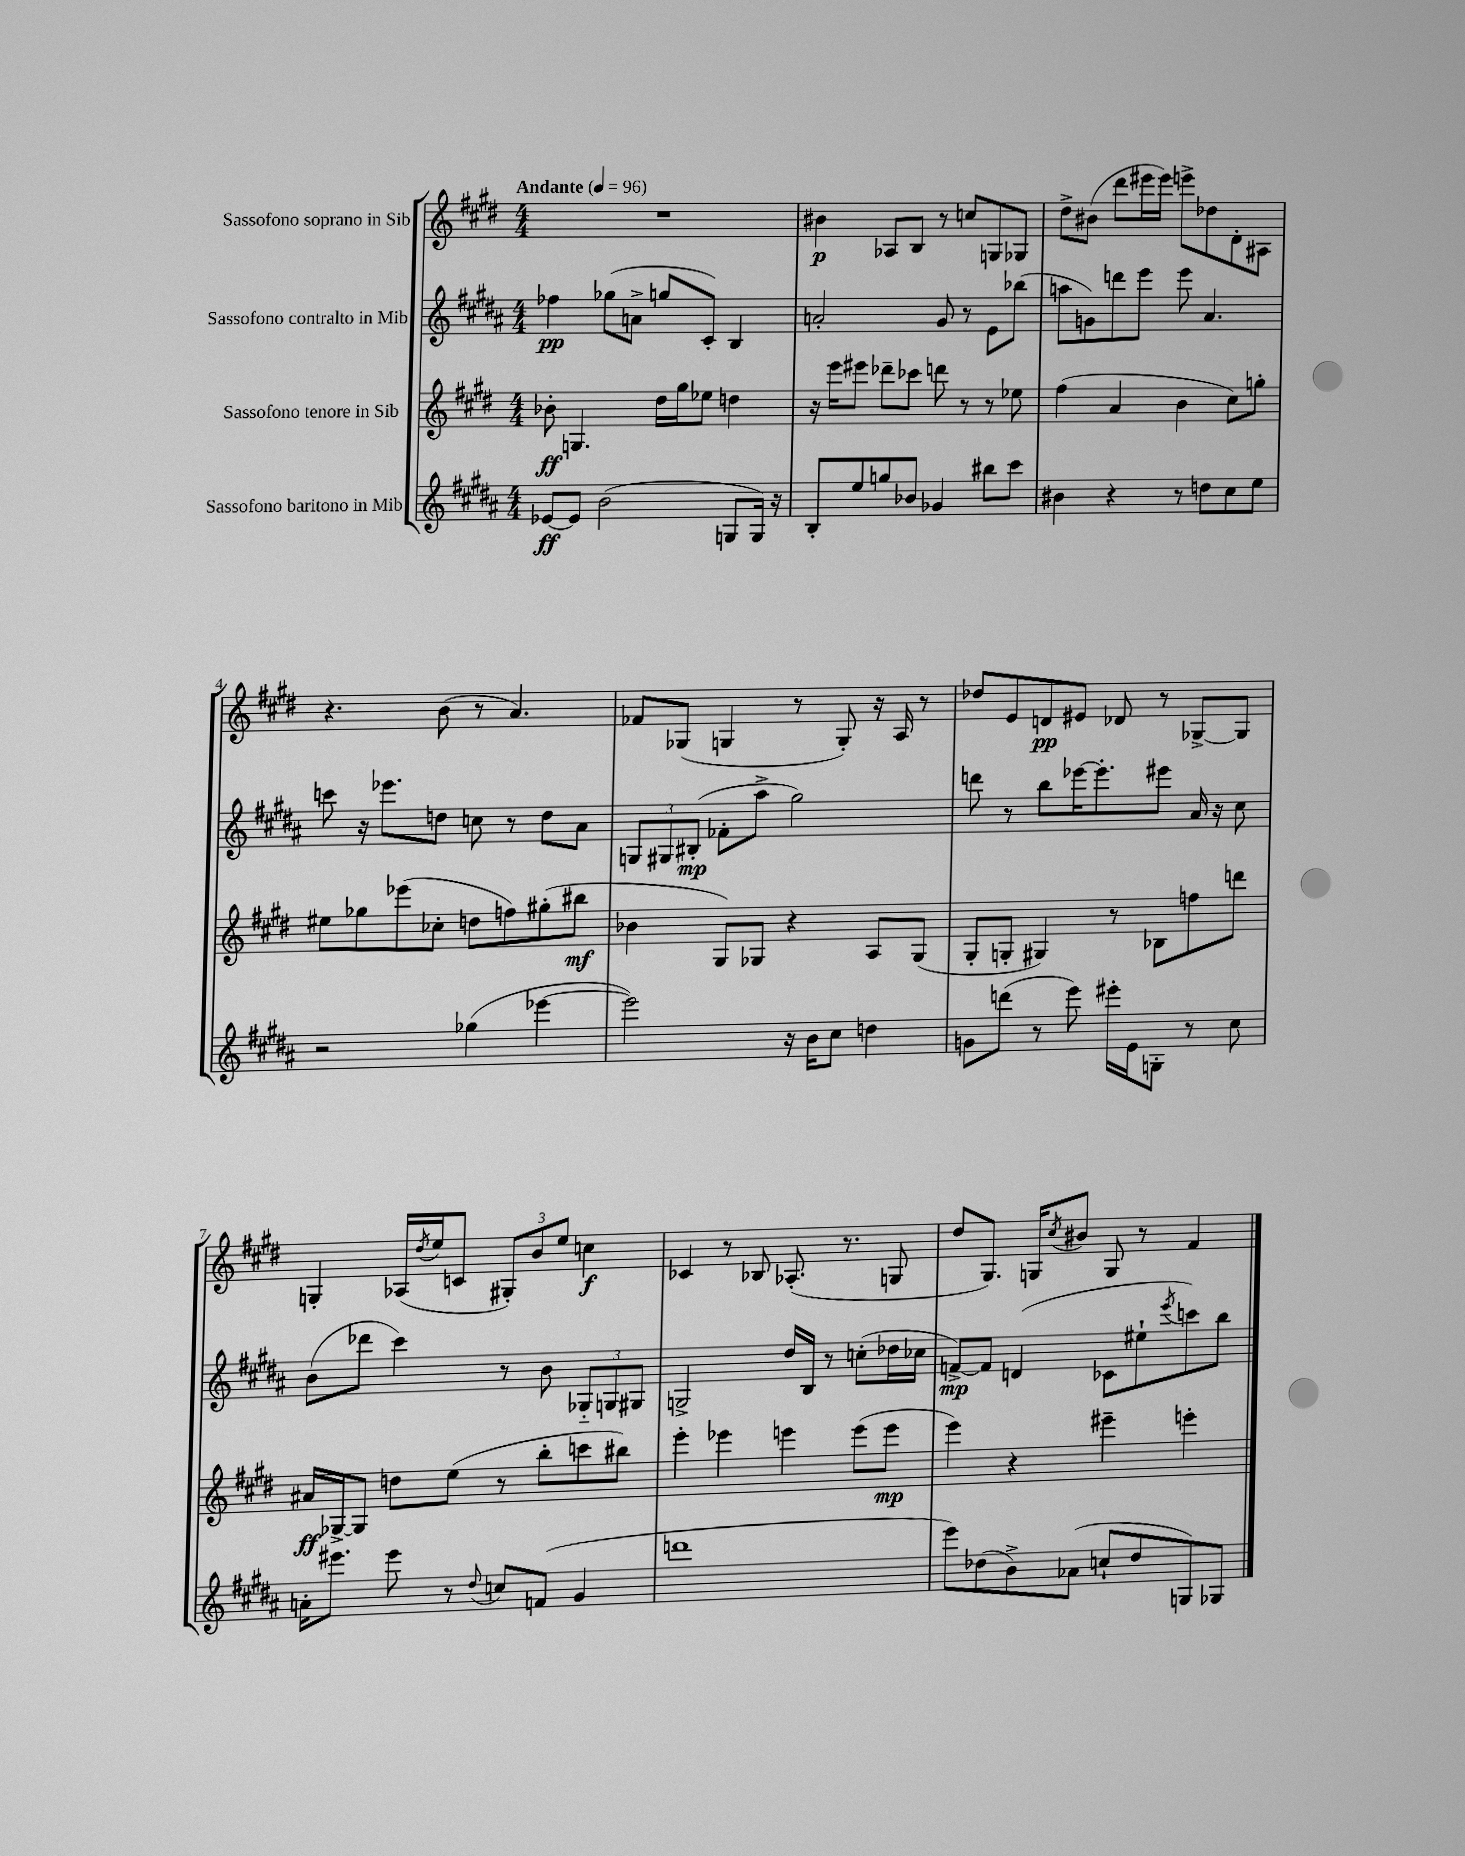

**kern	**kern	**kern	**kern
*staff4	*staff3	*staff2	*staff1
*clefG2	*clefG2	*clefG2	*clefG2
*k[f#c#g#d#a#]	*k[f#c#g#d#]	*k[f#c#g#d#a#]	*k[f#c#g#d#]
*M4/4	*M4/4	*M4/4	*M4/4
*MM96	*MM96	*MM96	*MM96
[8e-	8b-'	4ff-	1r
8e-]	4.G	.	.
(2b	.	(8gg-	.
.	.	8a^	.
.	16dd#	8gg	.
.	16gg#	.	.
.	8ee-	8c#')	.
8G	4dd	4B	.
16G)	.	.	.
16r	.	.	.
=	=	=	=
8B'	16r	2a'	4b#
.	16eee	.	.
8ee	8eee#	.	.
8gg	8ddd-~	.	8A-
8b-	8ccc-	.	8B
4g-	8ddd	8g#	8r
.	8r	8r	8cc
8bb#	8r	8e	8G
8ccc#	8ee-	(8bb-	8G-
=	=	=	=
4b#	(4ff#	8aa	8dd#^
.	.	8g)	(8b#
4r	4a	8ddd	8ddd#
.	.	8eee	16eee#
.	.	.	16eee#)
8r	4b	8eee	8eee^
8dd	.	4.a#	8dd-
8cc#	8cc#)	.	8d#'
8ee	8gg'	.	8A#
=	=	=	=
2r	8ee#	8ccc	4.r
.	8gg-	16r	.
.	.	8.eee-	.
.	(8eee-	.	.
.	8cc-'	8dd	(8b
(4gg-	8dd	8cc	8r
.	8ff)	8r	4.a)
[4eee-	(8gg#'	8dd	.
.	8bb#	8a#	.
=	=	=	=
2eee-])	4b-	12G	8f-
.	.	12G#	.
.	.	.	(8G-
.	.	(12B#'	.
.	8G#)	8f-'	4G
.	8G-	8aa#^	.
16r	4r	2gg#)	8r
16b	.	.	.
8cc#	.	.	8G')
4dd	8A	.	16r
.	.	.	16A
.	(8G-	.	8r
=	=	=	=
8g	8G#'	8ddd	8dd-
(8ddd	8G'	8r	8e
8r	4G#)	8bb	8d
8eee)	.	[16eee-	8e#
.	.	8.eee-']	.
16eee#'	8r	.	8d-
16e	.	.	.
8G'	8B-	8eee#	8r
8r	8ff	16a#	[8G-^
.	.	16r	.
8cc#	8ddd	8cc#	8G-]
=	=	=	=
16a'	16a#	(8b	4G'
8.eee#	[16G-^	.	.
.	8G-]	8ddd-	.
8eee#	8dd	4ccc#)	(16A-
.	.	.	8qdd#
.	.	.	16ee
8r	(8ee	.	8c
8qqdd#	.	.	.
8cc	8r	8r	12G#')
.	.	.	12b
(8f	8bb'	8b	.
.	.	.	12ee
4g#	8ccc	12G-'~	4cc
.	.	12G	.
.	8bb#)	.	.
.	.	12G#	.
=	=	=	=
1ddd	4eee'	2G^	4c-
.	4eee-	.	8r
.	.	.	8B-
.	4eee	16dd#	(8.A-'
.	.	16B	.
.	.	8r	.
.	.	.	8.r
.	(8eee	(8cc'	.
.	8eee	16dd-	8G
.	.	16cc-	.
=	=	=	=
8eee)	4eee)	[8f^)	8dd#
(8dd-	.	8f]	8.G#)
8b^)	4r	(4d	.
.	.	.	16G
.	.	.	8qcc#
(8a-	.	.	8b#
8cc`	4eee#~	8c-	8G
8dd-	.	8ee#`	8r
.	.	8qeee	.
8G)	4eee'	8ccc)	4f#
8G-	.	8bb	.
==	==	==	==
*-	*-	*-	*-
